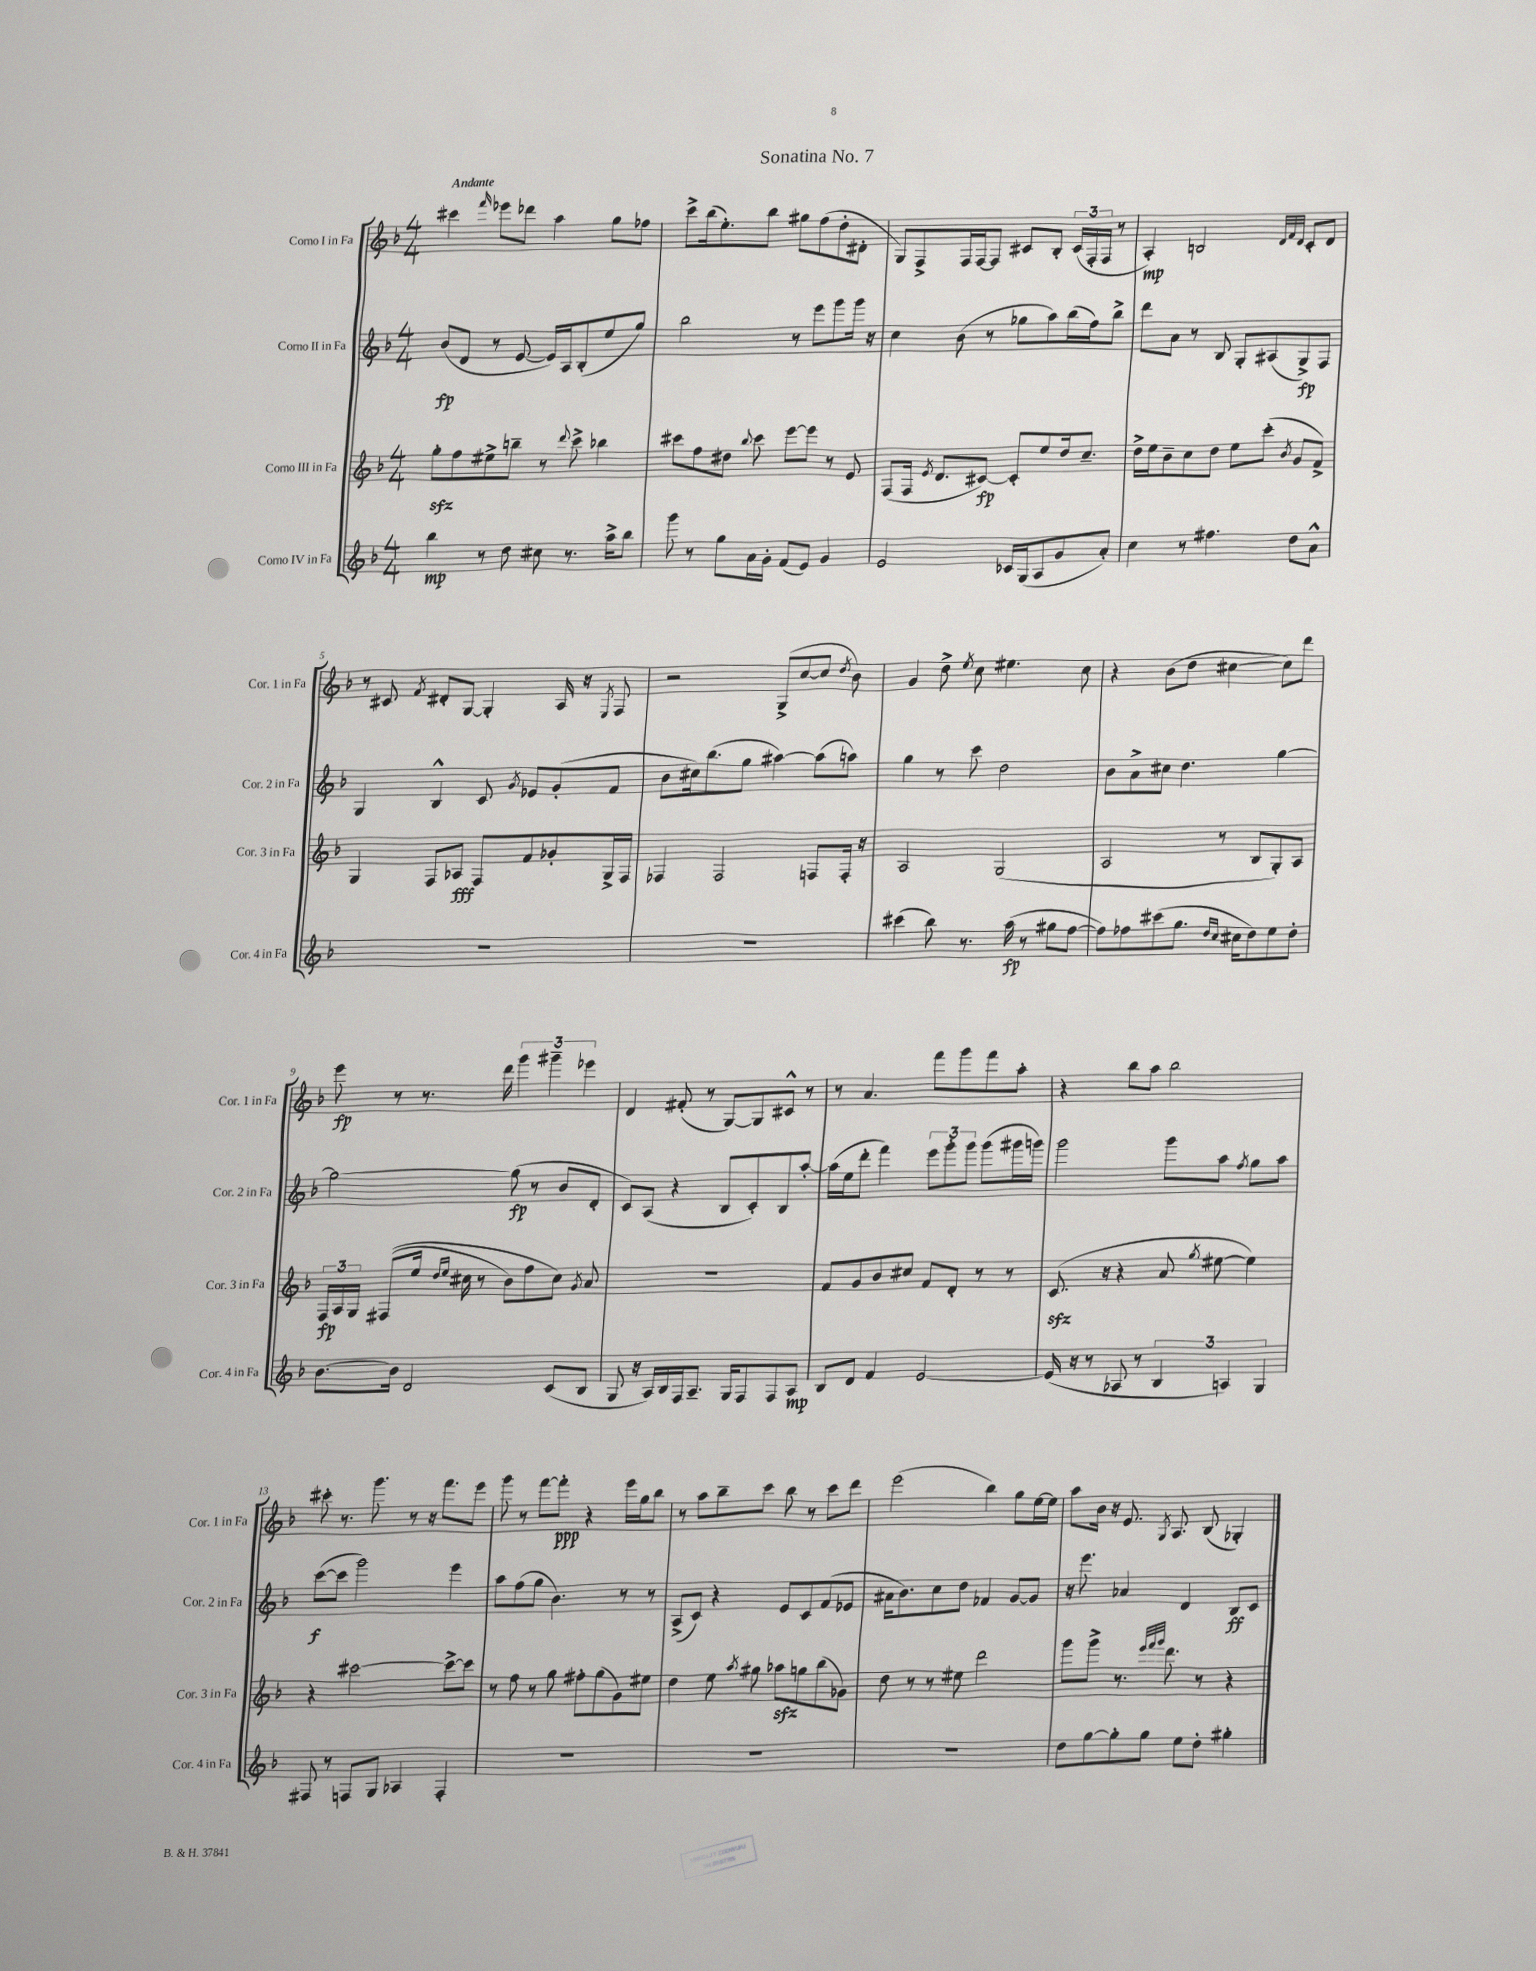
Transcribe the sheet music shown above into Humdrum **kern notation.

**kern	**dynam	**kern	**dynam	**kern	**dynam	**kern	**dynam
*part4	*part4	*part3	*part3	*part2	*part2	*part1	*part1
*staff4	*staff4	*staff3	*staff3	*staff2	*staff2	*staff1	*staff1
*I"Corno IV in Fa	*	*I"Corno III in Fa	*	*I"Corno II in Fa	*	*I"Corno I in Fa	*
*I'Cor. 4 in Fa	*	*I'Cor. 3 in Fa	*	*I'Cor. 2 in Fa	*	*I'Cor. 1 in Fa	*
*clefG2	*	*clefG2	*	*clefG2	*	*clefG2	*
*k[b-]	*	*k[b-]	*	*k[b-]	*	*k[b-]	*
*M4/4	*	*M4/4	*	*M4/4	*	*M4/4	*
=1	=1	=1	=1	=1	=1	=1	=1
!	!	!	!	!	!	!LO:TX:a:B:t=Andante	!
4bb-\	mp	8ggzz'\L	.	(8b-/L	fp	4ccc#X\	.
.	.	8ff\	.	8d/J	.	.	.
.	.	.	.	.	.	16qqfff/	.
8r	.	8ee#X^\	.	8r	.	8eee-X\L	.
8dd\	.	8bbn~\J	.	[8e/	.	8ddd-X\J	.
8cc#X\	.	8r	.	16e/LL])	.	4aa\	.
.	.	.	.	16A/J	.	.	.
.	.	8qqddd/	.	.	.	.	.
8.r	.	8ccc^\	.	(8B-'/	.	.	.
.	.	4bb-X\	.	8ee/	.	8gg\L	.
16aa^\KL	.	.	.	.	.	.	.
8bb-\J	.	.	.	8gg/J)	.	8ff-X\J	.
=2	=2	=2	=2	=2	=2	=2	=2
8ggg\	.	8ccc#X\L	.	2bb-\	.	8ccc^\L	.
8r	.	8ff\	.	.	.	(16bb-\k	.
.	.	.	.	.	.	8.ee'\)	.
8gg\L	.	8dd#X\J	.	.	.	.	.
.	.	8qqbb-/	.	.	.	.	.
16a\L	.	8ccc#\	.	.	.	8bb-\J	.
16g'\JJ	.	.	.	.	.	.	.
(8f/L	.	[8eee\L	.	8r	.	8gg#X\L	.
8e/J)	.	8eee\J]	.	8eee\L	.	(8ff\	.
4g/	.	8r	.	8ggg\	.	8dd'\	.
.	.	8e/	.	16ggg\Jk	.	8d#X'\J	.
.	.	.	.	16r	.	.	.
=3	=3	=3	=3	=3	=3	=3	=3
2e/	.	(8F/L	.	4cc\	.	8G/L)	.
.	.	16F/Jk	.	.	.	8F^/	.
.	.	8qe/	.	.	.	.	.
.	.	8.d/L	.	.	.	.	.
.	.	.	.	(8b-\	.	16F/L	.
.	.	.	.	.	.	[16F/J	.
.	.	[8c#X/J)	fp	8r	.	8F/J]	.
16c-X/LL	.	8c#'/L]	.	8gg-X\L	.	8c#X/L	.
(16G/J	.	.	.	.	.	.	.
8A/	.	8ee/	.	8aa\)	.	8B-'/J	.
8g/	.	16dd/k	.	(16bb-\L	.	(24c#/LL	.
.	.	.	.	.	.	24F'/	.
.	.	8.cc~/J	.	16ff\J)	.	.	.
.	.	.	.	.	.	24F/JJ	.
8a'/J)	.	.	.	8bb-^\J	.	8r	.
=4	=4	=4	=4	=4	=4	=4	=4
4cc\	.	16dd^\LL	.	8ddd\L	.	4A'/)	mp
.	.	16ee\J	.	.	.	.	.
.	.	8b-~\	.	8a\J	.	.	.
8r	.	8cc\	.	8r	.	2Bn/	.
4.ff#X\	.	8dd\J	.	8B-/	.	.	.
.	.	8ee\L	.	8G'/L	.	.	.
.	.	(8ccc'\J	.	(8A#X/	.	.	.
.	.	.	.	.	.	32qqd/LLL	.
.	.	.	.	.	.	32qqf/	.
.	.	8qb-/	.	.	.	32qqd/JJJ	.
8dd\L	.	8g/L	.	8G^/)	fp	8c'/L	.
8a^^\J	.	8f^/J)	.	8F/J	.	8d/J	.
!!LO:LB:g=z
=5	=5	=5	=5	=5	=5	=5	=5
1r	.	4G/	.	4G/	.	8r	.
.	.	.	.	.	.	8c#X/	.
.	.	.	.	.	.	8qf/	.
.	.	8F/L	.	4B-^^/	.	8d#X'/L	.
.	.	8A-X/J	fff	.	.	[8G/J	.
.	.	8F/L	.	8c/	.	4G'/]	.
.	.	.	.	8qg/	.	.	.
.	.	8f/	.	8e-X/L	.	.	.
.	.	8g-X'/	.	(8g'/	.	16A/	.
.	.	.	.	.	.	16r	.
.	.	.	.	.	.	8qE/	.
.	.	16G^/L	.	8f/J	.	8F/	.
.	.	16F/JJ	.	.	.	.	.
=6	=6	=6	=6	=6	=6	=6	=6
1r	.	4F-X/	.	8b-\L	.	2r	.
.	.	.	.	16cc#X\k)	.	.	.
.	.	.	.	(8.bb-\	.	.	.
.	.	2F-/	.	.	.	.	.
.	.	.	.	8gg\J	.	.	.
.	.	.	.	[4aa#X\)	.	(8G^/L	.
.	.	.	.	.	.	[8cc/	.
.	.	8Fn/L	.	(8aa#\L]	.	8cc/J]	.
.	.	.	.	.	.	8qdd/	.
.	.	16F'/Jk	.	8aan\J)	.	8b-\)	.
.	.	16r	.	.	.	.	.
=7	=7	=7	=7	=7	=7	=7	=7
(4ccc#X\	.	2A/	.	4gg\	.	4g/	.
8bb-\)	.	.	.	8r	.	8dd^\	.
.	.	.	.	.	.	8qee/	.
8.r	.	.	.	8ccc\	.	8cc\	.
.	.	(2G/	.	2dd\	.	4.ee#X\	.
(16aa\	fp	.	.	.	.	.	.
8r	.	.	.	.	.	.	.
8gg#X\L	.	.	.	.	.	.	.
[8ff\J	.	.	.	.	.	8cc\	.
=8	=8	=8	=8	=8	=8	=8	=8
8ff\L])	.	2A/	.	8b-\L	.	4r	.
8ff-X\	.	.	.	8a^\	.	.	.
(8ccc#X\	.	.	.	8cc#X\J	.	(8b-\L	.
8.gg\J	.	.	.	4.dd\	.	8dd\J	.
.	.	8r	.	.	.	[4cc#X\	.
16qqdd/LL	.	.	.	.	.	.	.
16qqcc/JJ	.	.	.	.	.	.	.
16cc#X\KL	.	.	.	.	.	.	.
8dd\)	.	8B-/L	.	.	.	.	.
8ee\	.	8G'/)	.	[4gg\	.	8cc#\L])	.
8dd'\J	.	8A/J	.	.	.	8ddd\J	.
!!LO:LB:g=z
=9	=9	=9	=9	=9	=9	=9	=9
[8.b-\L	.	24F/LL	fp	2gg\_	.	8eee\	fp
.	.	24A/	.	.	.	.	.
.	.	24G/JJ	.	.	.	.	.
.	.	((8F#X/L	.	.	.	8r	.
16b-\Jk]	.	.	.	.	.	.	.
2d/	.	16ee/Jk	.	.	.	8.r	.
.	.	16qqdd/LL	.	.	.	.	.
.	.	16qqee/JJ	.	.	.	.	.
.	.	16cc#X\	.	.	.	.	.
.	.	8r	.	.	.	.	.
.	.	.	.	.	.	16ddd\	.
.	.	8b-\L)	.	(8gg\]	fp	6ggg\	.
.	.	8ff\	.	8r	.	.	.
.	.	.	.	.	.	6ggg#X~\	.
(8c/L	.	8cc#\J)	.	8b-/L	.	.	.
.	.	.	.	.	.	6eee-X\	.
.	.	8qg/	.	.	.	.	.
8B-/J	.	8a/	.	8d'/J	.	.	.
=10	=10	=10	=10	=10	=10	=10	=10
8G/	.	1r	.	8c/L)	.	4d/	.
16r	.	.	.	(8A/J	.	.	.
16A/LL)	.	.	.	.	.	.	.
16B-/	.	.	.	4r	.	(8f#X'/	.
16F/J	.	.	.	.	.	.	.
8.A~/J	.	.	.	.	.	8r	.
.	.	.	.	8B-/L	.	[8G/L)	.
16G/KL	.	.	.	.	.	.	.
8F/	.	.	.	8c'/)	.	8G/]	.
8F/	.	.	.	8B-/	.	8c#X^^/J	.
8A/J	mp	.	.	[8aa'/J	.	8r	.
=11	=11	=11	=11	=11	=11	=11	=11
8B-/L	.	8f/L	.	(16aa\LL]	.	8r	.
.	.	.	.	16ee\J	.	.	.
8d/J	.	8g/	.	8ddd'\J	.	4.a/	.
4f/	.	8b-/	.	4fff\)	.	.	.
.	.	8cc#X/J	.	.	.	.	.
[2e/	.	8f/L	.	12eee\L	.	8fff\L	.
.	.	.	.	12ggg'\	.	.	.
.	.	8d'/J	.	.	.	8ggg\	.
.	.	.	.	12ggg\J	.	.	.
.	.	8r	.	(8ggg\L	.	8fff\	.
.	.	8r	.	16ggg#X\L	.	8aa'\J	.
.	.	.	.	16gggn\JJ)	.	.	.
=12	=12	=12	=12	=12	=12	=12	=12
(16e/]	.	(8.czz/	.	2ggg\	.	4r	.
16r	.	.	.	.	.	.	.
8r	.	.	.	.	.	.	.
.	.	16r	.	.	.	.	.
8A-X/	.	4r	.	.	.	8bb-\L	.
8r	.	.	.	.	.	8aa\J	.
6B-/	.	8a/	.	8ggg\L	.	2bb-\	.
.	.	8qgg/	.	.	.	.	.
.	.	[8ee#X\	.	8aa\J	.	.	.
6An/)	.	.	.	.	.	.	.
.	.	.	.	8qff/	.	.	.
.	.	4ee#\])	.	8gg\L	.	.	.
6G/	.	.	.	.	.	.	.
.	.	.	.	8aa\J	.	.	.
!!LO:LB:g=z
=13	=13	=13	=13	=13	=13	=13	=13
8F#X/	.	4r	.	([8ccc\L	f	8ccc#X'\	.
8r	.	.	.	8ccc\J]	.	8.r	.
8Fn/L	.	[2ccc#X\	.	2ggg\)	.	.	.
.	.	.	.	.	.	8.ggg\	.
8G/J	.	.	.	.	.	.	.
4A-X/	.	.	.	.	.	8r	.
.	.	.	.	.	.	16r	.
.	.	.	.	.	.	8.fff\L	.
4F'/	.	8ccc#^\L_	.	4eee\	.	.	.
.	.	8ccc#\J]	.	.	.	8eee\J	.
=14	=14	=14	=14	=14	=14	=14	=14
1r	.	8r	.	8aa\L	.	8ggg\	.
.	.	8ff\	.	(8ff\	.	8r	.
.	.	8r	.	8gg\J	.	[8fff\L	.
.	.	8gg\	.	4.b-\)	.	8fff'\J]	ppp
.	.	8ff#X'\L	.	.	.	4r	.
.	.	(8gg\	.	.	.	.	.
.	.	8g\)	.	8r	.	16eee\LL	.
.	.	.	.	.	.	16gg\J	.
.	.	8ee#X\J	.	8r	.	8bb-\J	.
=15	=15	=15	=15	=15	=15	=15	=15
1r	.	4dd\	.	(8A^/L	.	8r	.
.	.	.	.	8c/J)	.	8aa\L	.
.	.	8ee\	.	4r	.	8bb-~\	.
.	.	8qaa/	.	.	.	.	.
.	.	8gg#X\	.	.	.	8ccc\J	.
.	.	8aa-Xzz\L	.	8e/L	.	8bb-\	.
.	.	8ggn\	.	8c/	.	8r	.
.	.	(8bb-\	.	(8f/	.	8ccc\L	.
.	.	8g-X\J)	.	8e-X/J	.	8ddd\J	.
=16	=16	=16	=16	=16	=16	=16	=16
1r	.	8dd\	.	16a#X\KL	.	(2eee\	.
.	.	.	.	8.b-\)	.	.	.
.	.	8r	.	.	.	.	.
.	.	8r	.	8cc\	.	.	.
.	.	8ee#X\	.	8dd\J	.	.	.
.	.	2ddd\	.	4f-X/	.	4bb-\)	.
.	.	.	.	[8g/L	.	8gg\L	.
.	.	.	.	8g/J]	.	[16ee\L	.
.	.	.	.	.	.	16ee\JJ]	.
=17	=17	=17	=17	=17	=17	=17	=17
8dd\L	.	8ggg\L	.	16r	.	8aa\L	.
.	.	.	.	8.eee\	.	.	.
[8gg\	.	8ggg^\J	.	.	.	16b-\Jk	.
.	.	.	.	.	.	16r	.
8gg'\]	.	8.r	.	4a-X/	.	8.e/	.
8gg\J	.	.	.	.	.	.	.
.	.	32qqeee/LLL	.	.	.	.	.
.	.	32qqfff/	.	.	.	.	.
.	.	32qqggg/JJJ	.	.	.	8qG/	.
.	.	8.ddd\	.	.	.	8.A/	.
8ee\L	.	.	.	4d/	.	.	.
8dd'\J	.	8r	.	.	.	(8B-/	.
4gg#X'\	.	4r	.	8B-/L	ff	4G-X'/)	.
.	.	.	.	8c/J	.	.	.
==	==	==	==	==	==	==	==
*-	*-	*-	*-	*-	*-	*-	*-
